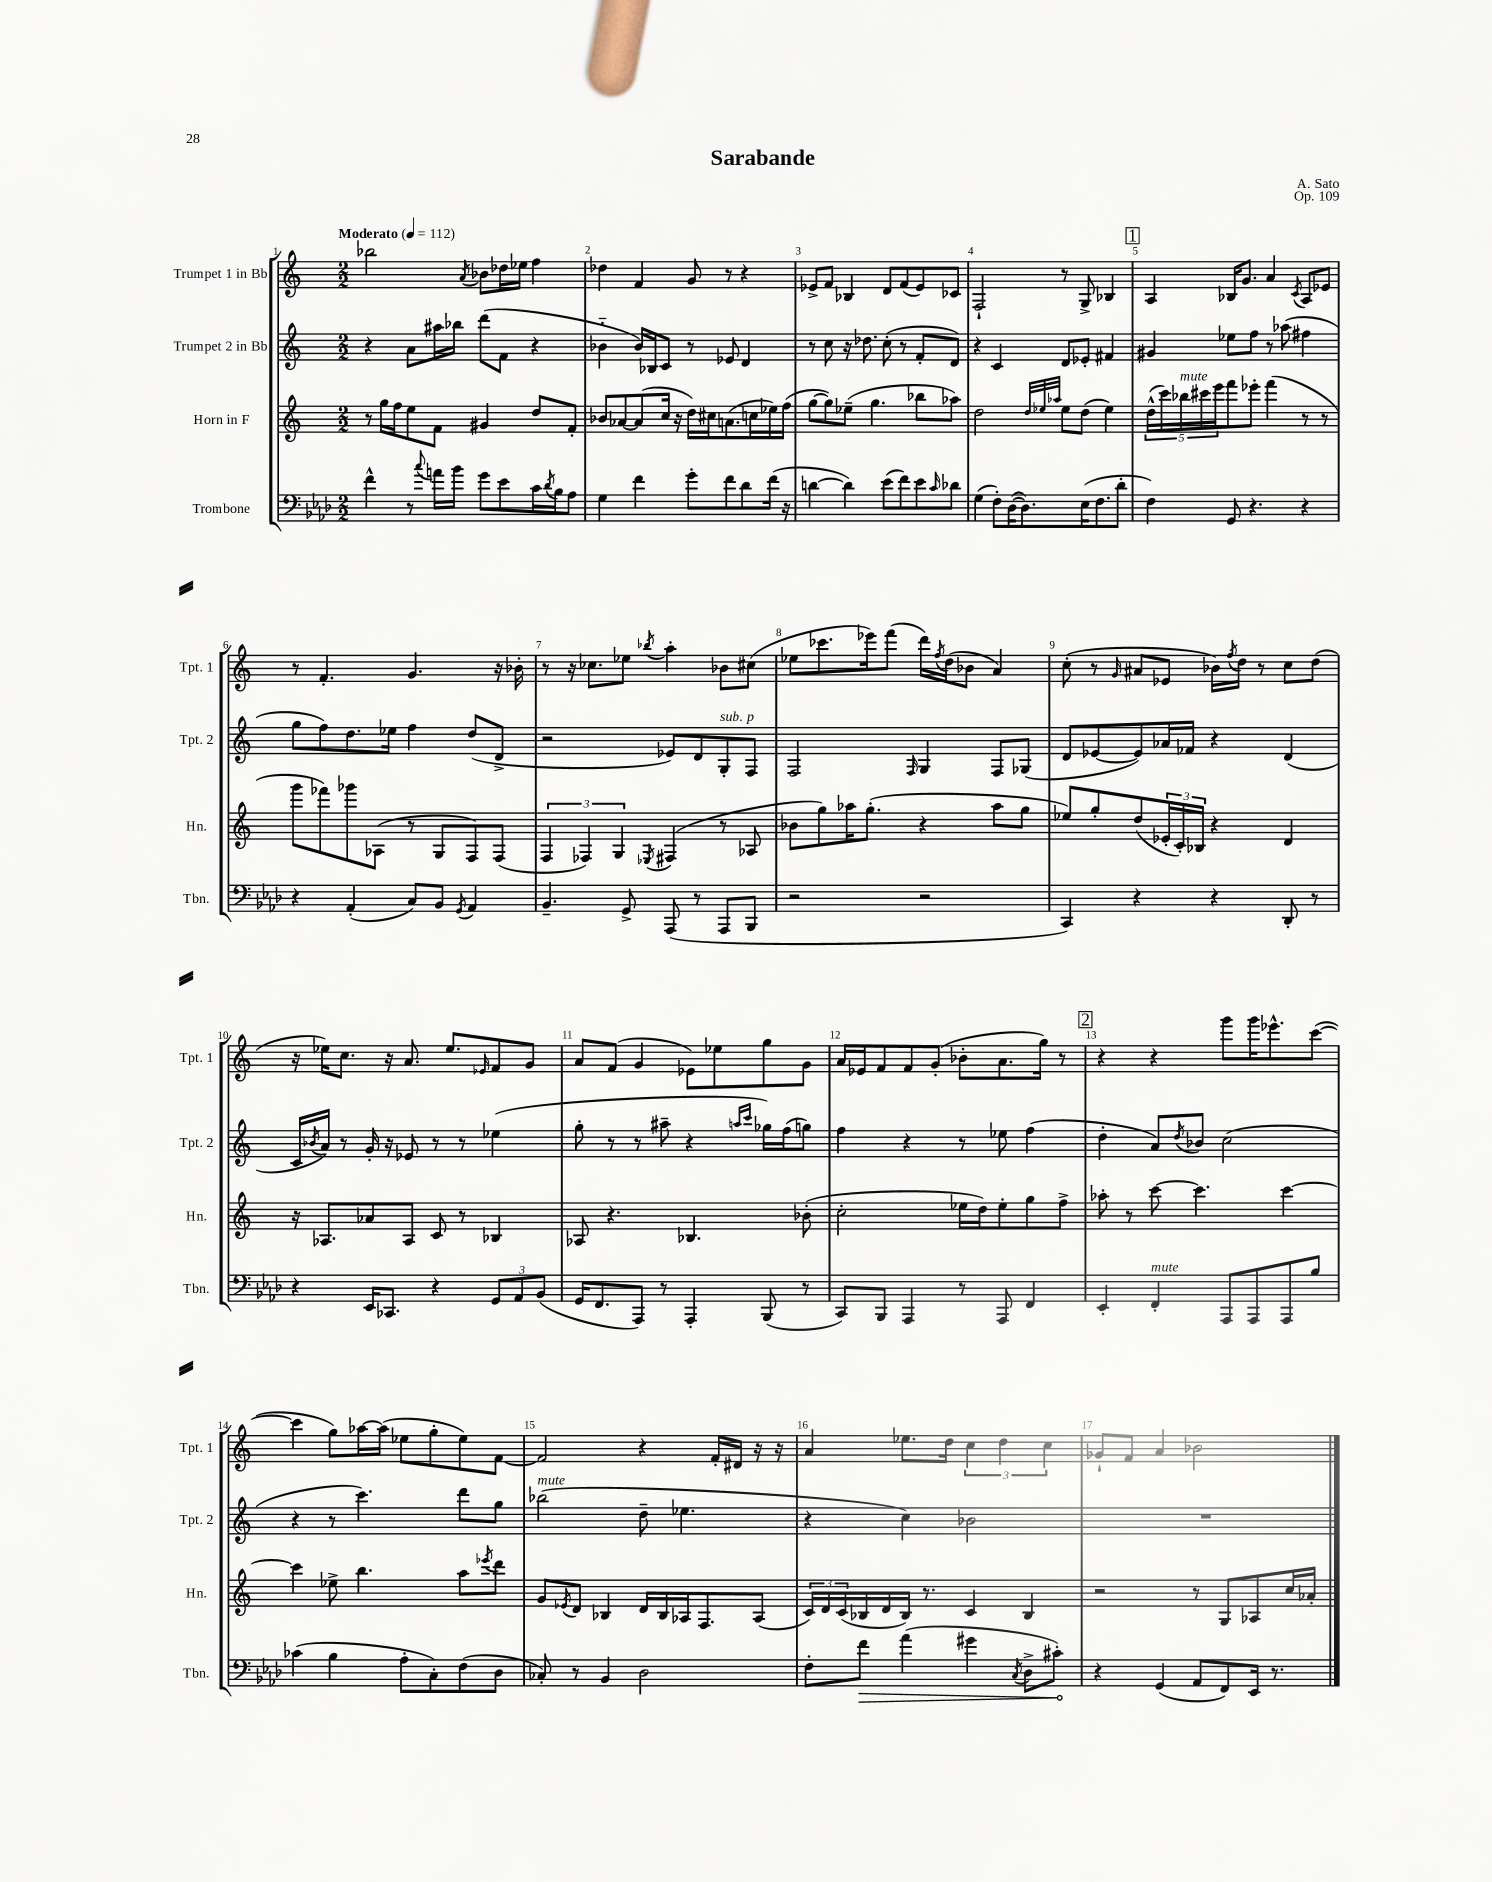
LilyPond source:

\header { title = "Sarabande" composer = "A. Sato" opus = "Op. 109" }
<<
\new StaffGroup <<
\new Staff = "s0" \with { instrumentName = "Trumpet 1 in Bb" shortInstrumentName = "Tpt. 1" } {
    \clef treble \key c \major \numericTimeSignature \time 2/2 \tempo "Moderato" 4 = 112
    bes''2 \acciaccatura { a'8 } bes'8 des''16 ees''16 f''4 |
    des''4 f'4 g'8 r8 r4 |
    ees'8-> f'8 bes4 d'8 f'8( ees'8) ces'8 |
    f2-! r8 g8-> bes4 |
    \mark \markup { \box "1" } a4 bes16 g'8. a'4 \acciaccatura { c'8 } a8 ees'8 |
    r8 f'4.-. g'4. r16 bes'16-. |
    r8 r16 ces''8. ees''8 \acciaccatura { bes''8 } a''4-. bes'8 cis''8( |
    ees''8 ces'''8. ees'''16) f'''8( d'''16) \acciaccatura { f''8 } d''16( bes'8 a'4) |
    c''8-.( r8 \grace { g'16 } ais'8 ees'8 bes'16) \acciaccatura { f''8 } d''16 r8 c''8 d''8( |
    r16 ees''16) c''8. r16 a'8. ees''8. \grace { ees'16 } f'8 g'8 |
    a'8 f'8( g'4 ees'8) ees''8 g''8 g'8 |
    a'16 ees'16 f'8 f'8 g'8-.( bes'8-. a'8. g''16) r8 |
    \mark \markup { \box "2" } r4 r4 g'''8 g'''16 ees'''8.-^ c'''8~( |
    c'''4 g''8) aes''16~ aes''16( ees''8 g''8-. ees''8) f'8~ |
    f'2 r4 f'16-. dis'16 r16 r16 |
    a'4 ees''8. d''16 \tuplet 3/2 { c''4 d''4 c''4 } |
    ges'8-! f'8 a'4 bes'2 \bar "|." |
}
\new Staff = "s1" \with { instrumentName = "Trumpet 2 in Bb" shortInstrumentName = "Tpt. 2" } {
    \clef treble \key c \major \numericTimeSignature \time 2/2
    r4 a'8 ais''16 bes''16 d'''8( f'8 r4 |
    bes'4-_ bes'16) bes16 c'8 r8 ees'8 d'4 |
    r8 c''8 r16 des''8. c''8-.( r8 f'8-. d'8) |
    r4 c'4 d'8 ees'8-. fis'4 |
    \mark \markup { \box "1" } gis'4 ees''8 f''8 r8 aes''8( fis''4 |
    g''8 f''8) d''8. ees''16 f''4 d''8( d'8-> |
    r2 ees'8) d'8 g8-.^\markup { \italic "sub. p" } f8 |
    f2 \grace { f16 } g4 f8 ges8( |
    d'8 ees'8~ ees'8) aes'16 fes'16 r4 d'4( |
    c'16 \acciaccatura { bes'8 } a'16) r8 g'16-. r16 ees'8 r8 r8 ees''4( |
    g''8-. r8 r8 ais''8-- r4 \grace { a''16 c'''16 } ges''16) f''16( g''8) |
    f''4 r4 r8 ees''8 f''4( |
    \mark \markup { \box "2" } d''4-. a'8) \acciaccatura { d''8 } bes'8 c''2( |
    r4 r8 c'''4.) d'''8 g''8 |
    bes''2^\markup { \italic "mute" }( d''8-- ees''4. |
    r4 c''4) bes'2 |
    R1 \bar "|." |
}
\new Staff = "s2" \with { instrumentName = "Horn in F" shortInstrumentName = "Hn." } {
    \clef treble \key c \major \numericTimeSignature \time 2/2
    r8 g''16 f''16 e''8 f'8 gis'4 d''8 f'8-. |
    bes'8 aes'8~ aes'8( c''16 r16 d''16) cis''16 a'8.( c''16 ees''16) f''16( |
    g''8~ g''8) ees''8--( g''4. bes''8 aes''8) |
    d''2 \grace { d''32 ees''32 aes''32 } ees''8 d''8( ees''4) |
    \mark \markup { \box "1" } \tuplet 5/4 { d''16-^( c'''16) bes''16^\markup { \italic "mute" } cis'''16 e'''16 } f'''8 ees'''8-. f'''4( r8 r8 |
    g'''8 fes'''8) ges'''8 aes8( r8 g8 f8) f8( |
    \tuplet 3/2 { f4 fes4) g4 } \acciaccatura { ees8 } fis4( r8 aes8 |
    bes'8 g''8) aes''16 g''8.-.( r4 aes''8 g''8 |
    ees''8) g''8-. d''8( \tuplet 3/2 { ees'16-. c'16-.) bes16 } r4 d'4 |
    r16 aes8. aes'8 aes8 c'8 r8 bes4 |
    aes8 r4. bes4. bes'8-.( |
    c''2-. ees''16 d''16) ees''8-. g''8 f''8-> |
    \mark \markup { \box "2" } aes''8-. r8 c'''8~ c'''4. c'''4~ |
    c'''4 ees''8-> b''4. a''8 \acciaccatura { ees'''8 } d'''8 |
    g'8 \acciaccatura { ees'8 } d'8 bes4 d'16 bes16 aes16 f8. aes8( |
    \tuplet 3/2 { c'16) d'16 c'16( } bes16 d'16 bes16) r8. c'4 bes4 |
    r2 r8 g8 aes8 c''16 aes'16-. \bar "|." |
}
\new Staff = "s3" \with { instrumentName = "Trombone" shortInstrumentName = "Tbn." } {
    \clef bass \key aes \major \numericTimeSignature \time 2/2
    f'4-^ r8 \appoggiatura { c''8 } a'16 bes'16 g'8 ees'8 c'16 \acciaccatura { des'8 } bes16 aes8 |
    g4 f'4 g'8-. f'8 des'8 f'16( r16 |
    d'4~ d'4) ees'8( f'8) ees'8 \grace { c'16 } des'8 |
    g4( f8-.) des16~( des8.) ees16( f8. des'8-. |
    \mark \markup { \box "1" } f4) g,8 r4. r4 |
    r4 aes,4-.( c8) bes,8 \acciaccatura { g,8 } aes,4 |
    bes,4.-- g,8-> aes,,8( r8 aes,,8 bes,,8 |
    r2 r2 |
    c,4) r4 r4 des,8-. r8 |
    r4 ees,16 ces,8. r4 \tuplet 3/2 { g,8 aes,8 bes,8( } |
    g,16 f,8. aes,,8) r8 aes,,4-. bes,,8( r8 |
    c,8) bes,,8 aes,,4 r8 aes,,8 f,4 |
    \mark \markup { \box "2" } ees,4-. f,4-.^\markup { \italic "mute" } aes,,8 aes,,8 aes,,8 bes8 |
    ces'4( bes4 aes8-. c8-.) f8( des8 |
    ces8-.) r8 bes,4 des2 |
    f8-. \once \override Hairpin.circled-tip = ##t f'8\> aes'4( gis'4 \acciaccatura { c8 } des8-> cis'8-.\!) |
    r4 g,4( aes,8 f,8) ees,16 r8. \bar "|." |
}
>>
>>
\layout { \context { \Score \override BarNumber.break-visibility = ##(#f #t #t) barNumberVisibility = #all-bar-numbers-visible } }
